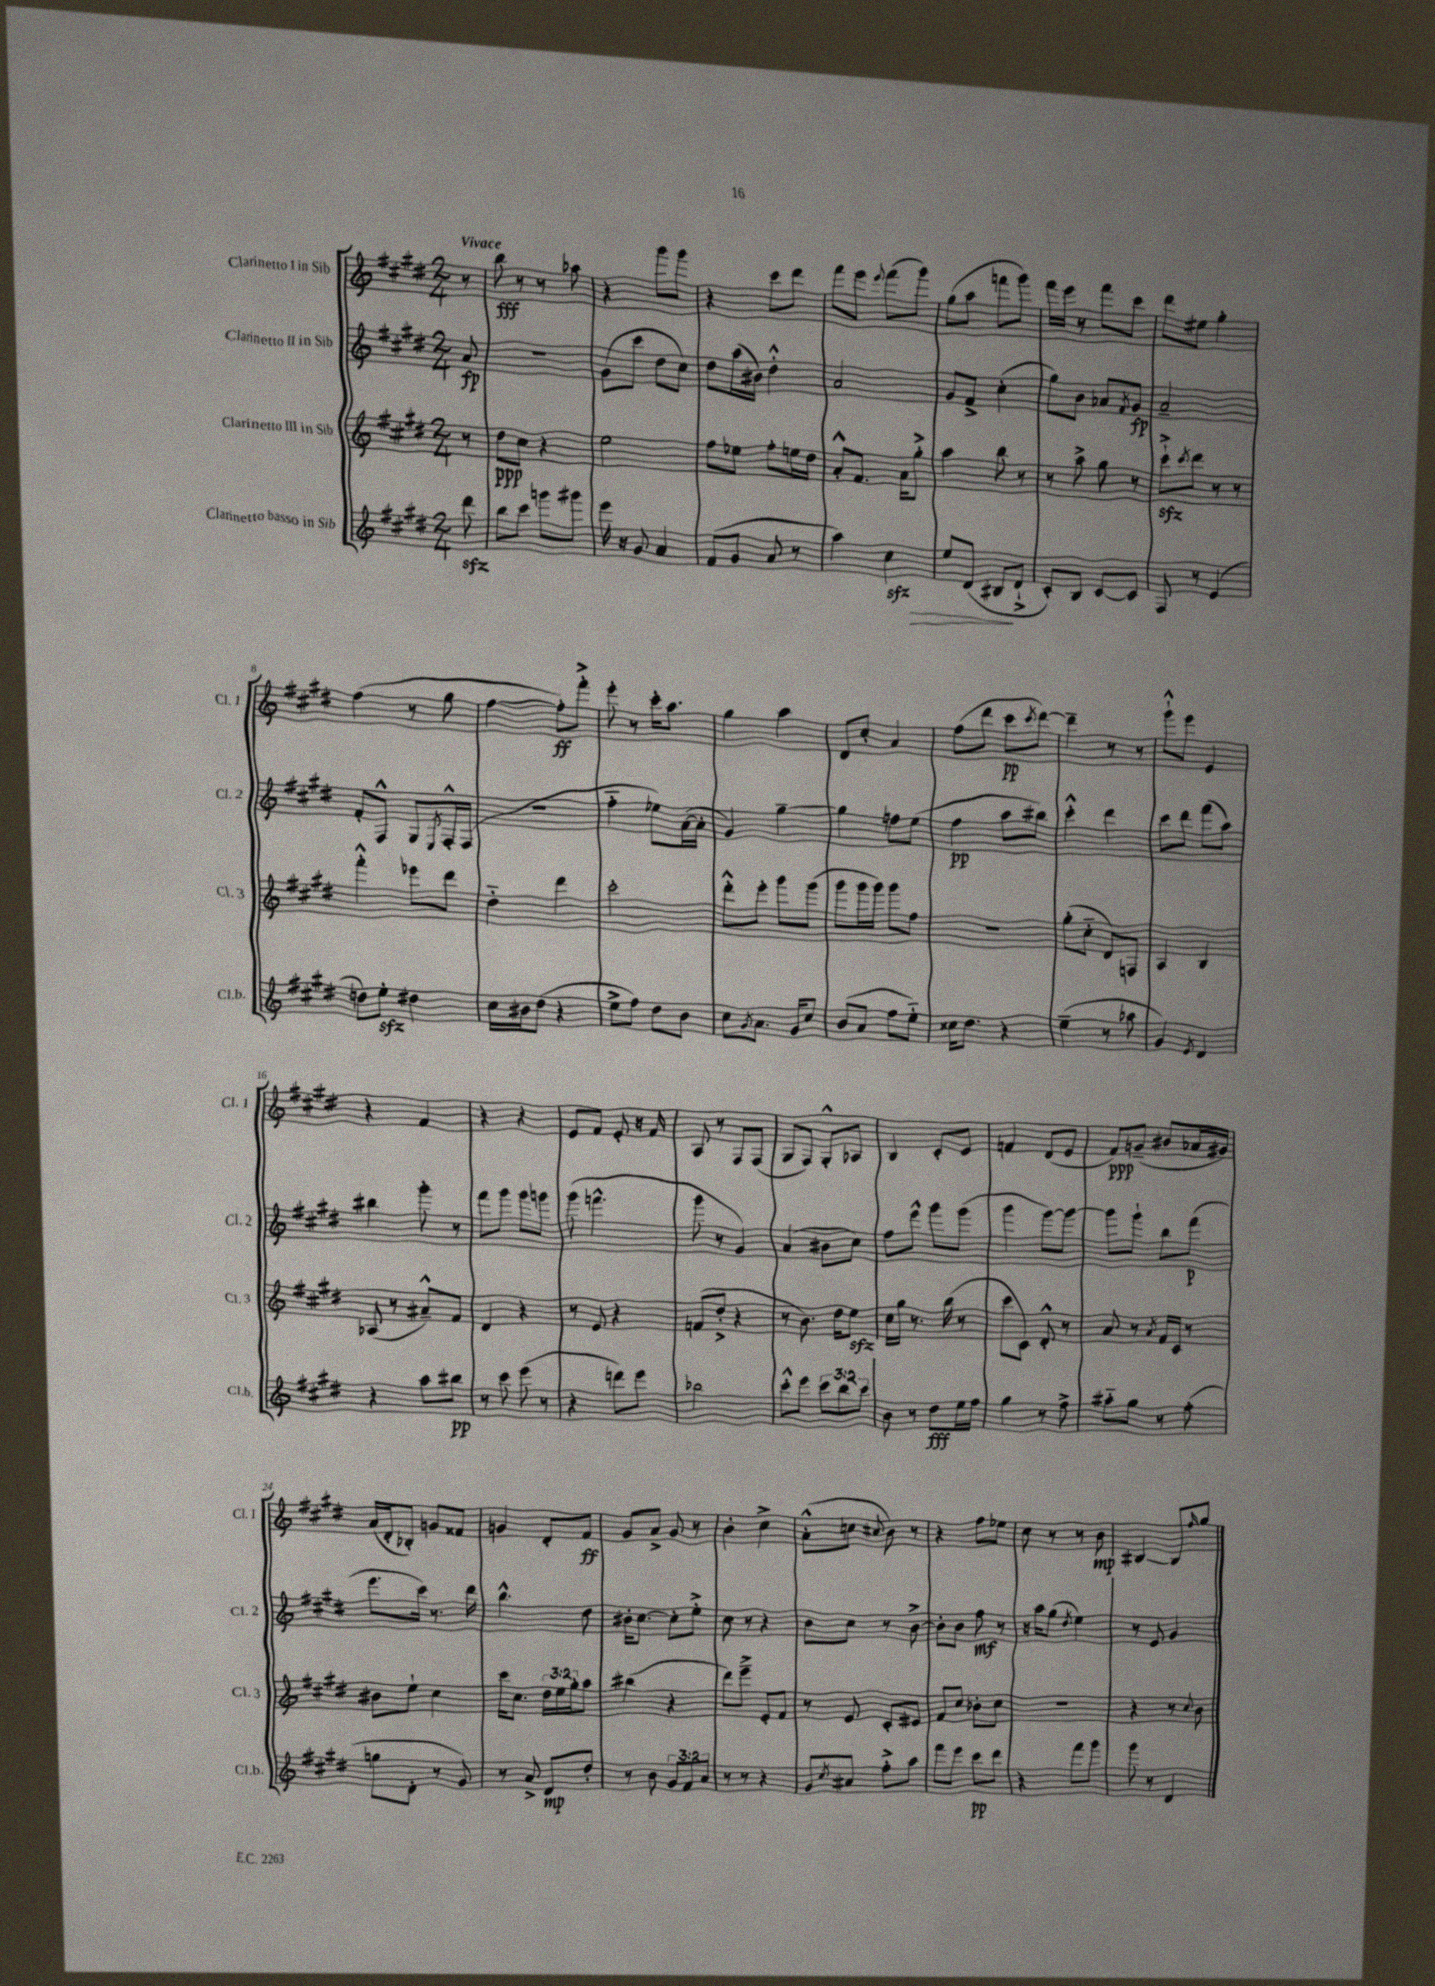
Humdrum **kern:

**kern	**kern	**kern	**kern
*staff4	*staff3	*staff2	*staff1
*clefG2	*clefG2	*clefG2	*clefG2
*k[f#c#g#d#]	*k[f#c#g#d#]	*k[f#c#g#d#]	*k[f#c#g#d#]
*M2/4	*M2/4	*M2/4	*M2/4
8ddd#\	8r	8a/	8r
=	=	=	=
8bb\L	8dd#\L	2r	8bb\
8ccc#\J	8cc#\J	.	8r
8ggg\L	4r	.	8r
8ggg#\J	.	.	8aa-\
=	=	=	=
16eee\	2ee\	(8g#\L	4r
16r	.	.	.
8g#/	.	8ccc#\J	.
4a/	.	8dd#\L	8ggg#\L
.	.	8cc#\J)	8ggg#\J
=	=	=	=
(8f#/L	8ff#\L	8dd#\L	4r
8g#/J	8ee-\J	(16aa\L	.
.	.	16b#\JJ)	.
8a/	8ff#'\L	4dd#'^^\	8ccc#\L
8r	16ee\L	.	8ddd#\J
.	16dd#\JJ	.	.
=	=	=	=
4aa\)	8a'^^/L	2a/	8fff#\L
.	8.f#/J	.	8eee\J
.	.	.	8qqeee/
4cc#\	.	.	(8fff#\L
.	16a\LK	.	.
.	8gg#'^\J	.	8ggg#\J)
=	=	=	=
8ee/L	4aa\	8g#/L	(8gg#\L
(8d#/J	.	8f#^/J	8aa\J
8B#/L	8bb\	(4cc#'\	8fff\L
8d#`^/J	8r	.	8ggg#\J)
=	=	=	=
8c#'/L)	8r	8gg#\L)	16fff#\LL
.	.	.	16eee\JJ
8B/J	8aa^\	8b\J	8r
[8c#/L	8gg#\	8a-/L	8fff#\L
.	.	8qf#/	.
8c#/]J	8r	8g#/J	8ccc#\J
=	=	=	=
8F#/	8ccc#`^\L	2a~/	8ddd#\L
.	8qccc#/	.	.
8r	8ddd#\J	.	8ee#\J
(4e/	8r	.	4gg#'\
.	8r	.	.
=	=	=	=
8dd\L)	4fff#'^^\	8f#'/L	(4ff#\
8ee'\J	.	8F#^^/J	.
4dd#\	8eee-\L	8G#/L	8r
.	.	8qE/	.
.	8ddd#\J	16F#'^^/L	8gg#\
.	.	(16F#/JJ	.
=	=	=	=
16cc#\LL	4dd#'~\	2r	[4ff#\
16b#\J	.	.	.
(8dd#\J	.	.	.
4r	4ddd#\	.	8ff#'\]L)
.	.	.	8fff#'^\J
=	=	=	=
8ee^\L	2ccc#'\	4ff#'~\	8eee'\
8ff#\J)	.	.	8r
8dd#\L	.	8ee-\L)	16ccc#'\LK
.	.	.	8.aa\J
8b\J	.	([16a\L	.
.	.	16a'\]JJ	.
=	=	=	=
8cc#\L	8ddd#'^^\L	4g#/)	4gg#\
8qg#/	.	.	.
8.a\J	8eee'\J	.	.
.	8ggg#\L	[4gg#~\	4aa\
16g#/LK	.	.	.
8cc#/J	(8ggg#\J	.	.
=	=	=	=
(8b/L	8ggg#\L	4gg#\]	8d#/L
8a/J	16ggg#\L	.	8cc#'/J
.	16ggg#\JJ)	.	.
8ff#\L	8ggg#\L	8ff\L	4a/
8ee'~\J)	8ff#\J	(8ee\J	.
=	=	=	=
16cc##\LK	2r	4ff#\	(8ff#\L
8.dd#\J	.	.	.
.	.	.	8ddd#\J
4r	.	8aa\L	8ccc#\L
.	.	.	8qccc#/
.	.	8bb#\J)	[8ddd#\J)
=	=	=	=
(4ee~\	(8gg#'\L	4ccc#'^^\	4ddd#~\]
.	8cc#'~\J	.	.
8r	8d#/L)	4ddd#\	8r
8aa-\	8F/J	.	8r
=	=	=	=
4g#/)	4A/	8ccc#\L	8ggg#`^^\L
.	.	8ddd#\J	8eee\J
8qe/	.	.	.
4d#/	4B/	(8fff#\L	4e/
.	.	8aa\J)	.
=	=	=	=
4r	(8A-/	4bb#\	4r
.	8r	.	.
8aa\L	8a#~^^/L)	8ggg#'\	4f#/
8bb#\J	8f#/J	8r	.
=	=	=	=
8r	4d#/	8fff#\L	4r
8ccc#\	.	8ggg#\J	.
(8eee\	4r	8ggg#\L	4r
8r	.	8ggg\J	.
=	=	=	=
4r	8r	(8ggg#\	8e/L
.	8e/	4.fff^^\	8f#/J
8ddd\L)	4r	.	8e'/
8eee\J	.	.	16r
.	.	.	16f#/
=	=	=	=
2bb-\	(8f/L	8ggg#\	8A/
.	8dd#'^/J	8r	8r
.	4r	4g#/)	8F#/L
.	.	.	(8F#/J
=	=	=	=
8ccc#'^^\L	8r	(4a/	8G#/L
8eee\J	8.b\)	.	8F#/J)
12ccc#\L	.	8b#\L	8G#'^^/L
.	16dd#\LK	.	.
12bb\	.	.	.
.	8ee\J	8cc#\J)	8A-/J
12ccc#\J	.	.	.
=	=	=	=
8b\	16cc#\LL	8ff#\L	4B/
.	16gg#\JJ	.	.
8r	8.r	8eee^^\J	.
8dd#\L	.	8ggg#\L	8c#'/L
.	(16bb\	.	.
16ee\L	8r	(8ggg#\J	8e/J
16ff#\JJ	.	.	.
=	=	=	=
4gg#\	8ccc#\L	4ggg#\	4f/
.	8c#\J)	.	.
8r	8d#'^^/	[8ggg#\L)	(8d#/L
8ff#^\	8r	8ggg#\_J	8e/J
=	=	=	=
8aa#'~\L	8a/	8ggg#\]L	8f#/L)
8gg#\J	8r	8ggg#`\J	(8g~/J
.	8qa/	.	.
8r	16f#/LL	8bb\L	8b#/L
.	16c#/JJ	.	.
(8ff#'\	8r	(8fff#\J	16a-/L
.	.	.	16g#/JJ)
=	=	=	=
8gg\L	8b#\L	8.eee\L	(16a/LL
.	.	.	16d#'/J
8d#'\J	8ee`\J	.	8B-'/J)
.	.	16ccc#\Jk)	.
8r	4cc#\	8.r	8g/L
8g#/)	.	.	8f##/J
.	.	16ddd#\	.
=	=	=	=
8r	16ccc#\LK	4.bb^^\	4g/
.	8.cc#\J	.	.
8a^/	.	.	.
8d#/L	24dd#\LL	.	8d#'/L
.	24ee\	.	.
.	24gg#'\J	.	.
8dd#'/J	8aa\J	8dd#\	8f#/J
=	=	=	=
8r	(4bb#\	16b#'\LK	8g#/L
.	.	[8.cc#\J	.
8b\	.	.	8a^/J
12g#/L	4r	8cc#'\]L	8g#/
12f#/	.	.	.
.	.	8ee'^\J	8r
12a/J	.	.	.
=	=	=	=
8r	8ddd#\L)	8cc#\	4b'\
8r	8eee~^\J	8r	.
4r	8e'/L	4r	4cc#^\
.	8f#/J	.	.
=	=	=	=
8g#/L	8r	8b\L	(8a'^^\L
8qcc#/	.	.	.
8a#/J	8e/	8cc#\J	8cc\J
.	.	.	8qqcc#/
8ff#'^\L	8c#'/L	8r	8b\)
8aa\J	8e#/J	[8b^\	8r
=	=	=	=
8fff#\L	8f#/L	8b'\]L	4r
8eee\J	8cc#/J	8b\J	.
8ccc#\L	8b-'\L	8ff#\	8ff#\L
8ddd#\J	8cc#\J	8r	8ee-\J
=	=	=	=
4r	2r	16r	8cc#\
.	.	16aa\LK	.
.	.	(8gg#\J	8r
.	.	8qdd#/	.
8fff#\L	.	4ee\)	8r
8ggg#\J	.	.	8b\
=	=	=	=
8ggg#\	4r	8r	[4B#/
8r	.	8e/	.
4d#/	8r	4g#/	8B#/]L
.	8qqcc#/	.	16qqff#/
.	8b\	.	8gg#/J
==	==	==	==
*-	*-	*-	*-
